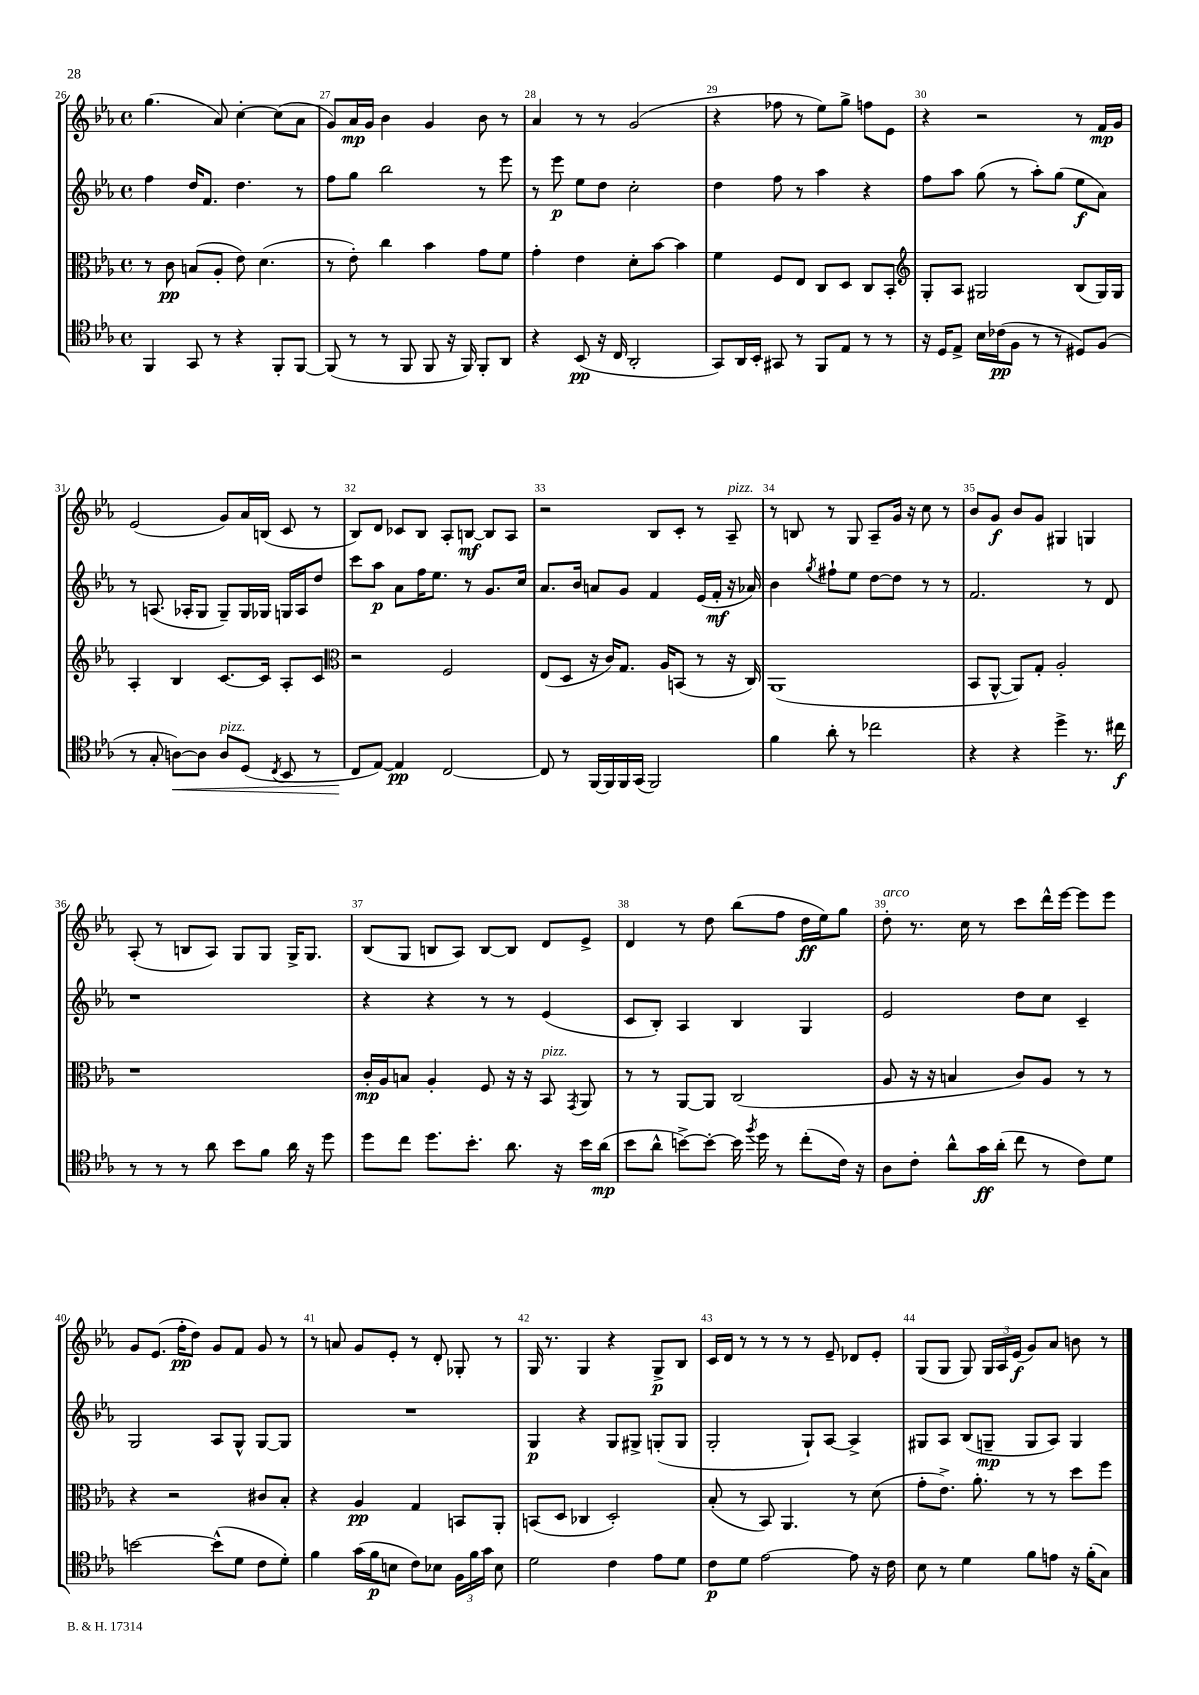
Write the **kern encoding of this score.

**kern	**kern	**kern	**kern
*staff4	*staff3	*staff2	*staff1
*clefC4	*clefC3	*clefG2	*clefG2
*k[b-e-a-]	*k[b-e-a-]	*k[b-e-a-]	*k[b-e-a-]
*M4/4	*M4/4	*M4/4	*M4/4
*met(c)	*met(c)	*met(c)	*met(c)
4FF	8r	4ff	(4.gg
.	8c	.	.
8GG	(8B	16dd	.
.	.	8.f	.
8r	8A-'	.	8a-)
4r	8e-)	4.dd	[4cc'
.	(4.d	.	.
8FF'	.	.	(8cc]
[8FF	.	8r	8a-
=	=	=	=
(8FF]	8r	8ff	8g)
8r	8e-')	8gg	16a-
.	.	.	16g
8r	4cc	2bb-	4b-
8FF	.	.	.
8FF	4b-	.	4g
16r	.	.	.
16FF)	.	.	.
8FF'	8g	8r	8b-
8AA-	8f	8eee-	8r
=	=	=	=
4r	4g'	8r	4a-
.	.	8eee-	.
(8BB-	4e-	8ee-	8r
16r	.	8dd	8r
16C	.	.	.
2AA-'	8d'	2cc'	(2g
.	[8b-	.	.
.	4b-]	.	.
=	=	=	=
8GG)	4f	4dd	4r
16AA-	.	.	.
16BB-'	.	.	.
8GG#	8F	8ff	8ff-
8r	8E-	8r	8r
8FF	8C	4aa-	8ee-)
8E-	8D	.	8gg^
8r	8C	4r	8ff
8r	8BB-'	.	8e-
=	=	=	=
*	*clefG2	*	*
16r	8G'	8ff	4r
16D	.	.	.
8E-^	8A-	8aa-	.
16B-	2G#	(8gg	2r
(16c-	.	.	.
8F	.	8r	.
8r	.	8aa-')	.
8r	.	(8gg	.
8D#)	(8B-	8ee-	8r
(8F	16G#)	8a-)	16f
.	16G#	.	16g
=	=	=	=
8r	4A-'	8r	(2e-
8G'	.	(8.A	.
[8A)	4B-	.	.
.	.	16A-'	.
8A]	.	8G	.
8A	[8.c	8G~)	8g)
(8D	.	16G	16a-
.	16c]	16G-	(16B
8qC	.	.	.
8BB-	8A-'	16G	8c
.	.	16A-	.
8r	8c	8dd	8r
=	=	=	=
*	*clefC3	*	*
8C	2r	8ccc	8B-)
[8E-)	.	8aa-	8d
4E-]	.	8a-	8c-
.	.	16ff	8B-
.	.	8.ee-	.
[2C	2F	.	8A-'
.	.	8r	[8B
.	.	8.g	8B]
.	.	.	8A-
.	.	16cc	.
=	=	=	=
8C]	(8E-	8.a-	2r
8r	8D	.	.
.	.	16b-	.
[16FF	16r	8a	.
16FF]	16c)	.	.
16FF	8.G	8g	.
(16GG	.	.	.
2FF)	.	4f	8B-
.	16A-	.	.
.	(8BB	.	8c'
.	8r	(16e-	8r
.	.	16f'	.
.	16r	16r	8A-~
.	16C)	16a-)	.
=	=	=	=
4f	(1AA-	4b-	8r
.	.	.	8B
.	.	8qgg	.
8a-'	.	8ff#`	8r
8r	.	8ee-	8G
2cc-	.	[8dd	8A-~
.	.	8dd]	16g
.	.	.	16r
.	.	8r	8cc
.	.	8r	8r
=	=	=	=
4r	8BB-	2.f	8b-
.	[8AA-^^	.	8g
4r	8AA-])	.	8b-
.	8G'	.	8g
4dd^	2A-'	.	4G#
8.r	.	8r	4G
.	.	8d	.
16cc#	.	.	.
=	=	=	=
8r	1r	1r	(8A-'
8r	.	.	8r
8r	.	.	8B
8a-	.	.	8A-)
8b-	.	.	8G
8f	.	.	8G
16a-	.	.	16G^
16r	.	.	8.G
8dd	.	.	.
=	=	=	=
8dd	16c'	4r	(8B-
.	16A-	.	.
8cc	8B	.	8G
8.dd	4A-'	4r	8B
.	.	.	8A-)
8.b-'	.	.	.
.	8F	8r	[8B
8.a-	16r	8r	8B]
.	16r	.	.
.	8BB-	(4e-	8d
16r	.	.	.
.	8qGG	.	.
16b-	8AA-	.	8e-^
(16a-	.	.	.
=	=	=	=
8b-	8r	8c	4d
8a-^^	8r	8B-')	.
[8b^)	[8AA-	4A-	8r
8b'_	8AA-]	.	8dd
16b]	(2C	4B-	(8bb-
8qff	.	.	.
16dd	.	.	.
8r	.	.	8ff
(8cc'	.	4G	16dd
.	.	.	16ee-)
16c)	.	.	8gg
16r	.	.	.
=	=	=	=
8A-	8A-	2e-	8dd'
8c'	16r	.	8.r
.	16r	.	.
8a-^^	4B	.	.
.	.	.	16cc
16g	.	.	8r
(16a-'	.	.	.
8cc	8c)	8dd	8ccc
8r	8A-	8cc	16ddd^^
.	.	.	[16eee-
8c)	8r	4c~	8eee-]
8d	8r	.	8eee-
=	=	=	=
[2b	4r	2G	8g
.	.	.	(8.e-
.	2r	.	.
.	.	.	16ff'
.	.	.	8dd)
(8b^^]	.	8A-	8g
8d	.	8G^^	8f
8c	8c#	[8G	8g
8d')	8B-'	8G]	8r
=	=	=	=
4f	4r	1r	8r
.	.	.	8a
(16g	4A-	.	8g
16f	.	.	.
8B	.	.	8e-'
8c)	4G	.	8r
8B-	.	.	8d'
24F	8BB	.	8G-'
24f	.	.	.
24g	.	.	.
8B-	8AA-'	.	8r
=	=	=	=
2d	(8BB	4G	16G
.	.	.	8.r
.	8D	.	.
.	4C-	4r	4G
4c	2D')	8G	4r
.	.	8G#^	.
8e-	.	(8G'	8G^
8d	.	8G	8B-
=	=	=	=
8c	(8B-'	2G'	16c
.	.	.	16d
8d	8r	.	8r
[2e-	8BB-)	.	8r
.	4.AA-	.	8r
.	.	8G`)	8r
.	.	[8A-	8e-~
8e-]	8r	4A-^]	8d-
16r	(8d	.	8e-'
16c	.	.	.
=	=	=	=
8B-	8g'	8G#	(8G
8r	8.e-^)	8A-	8G
4d	.	(8B-	8G)
.	8.a-'	.	.
.	.	8G~	24G
.	.	.	24A-
.	.	.	(24e-
8f	8r	8G	8g)
8e	8r	8A-)	8a-
16r	8dd	4G	8b
(16f'	.	.	.
8G)	8ff	.	8r
==	==	==	==
*-	*-	*-	*-
